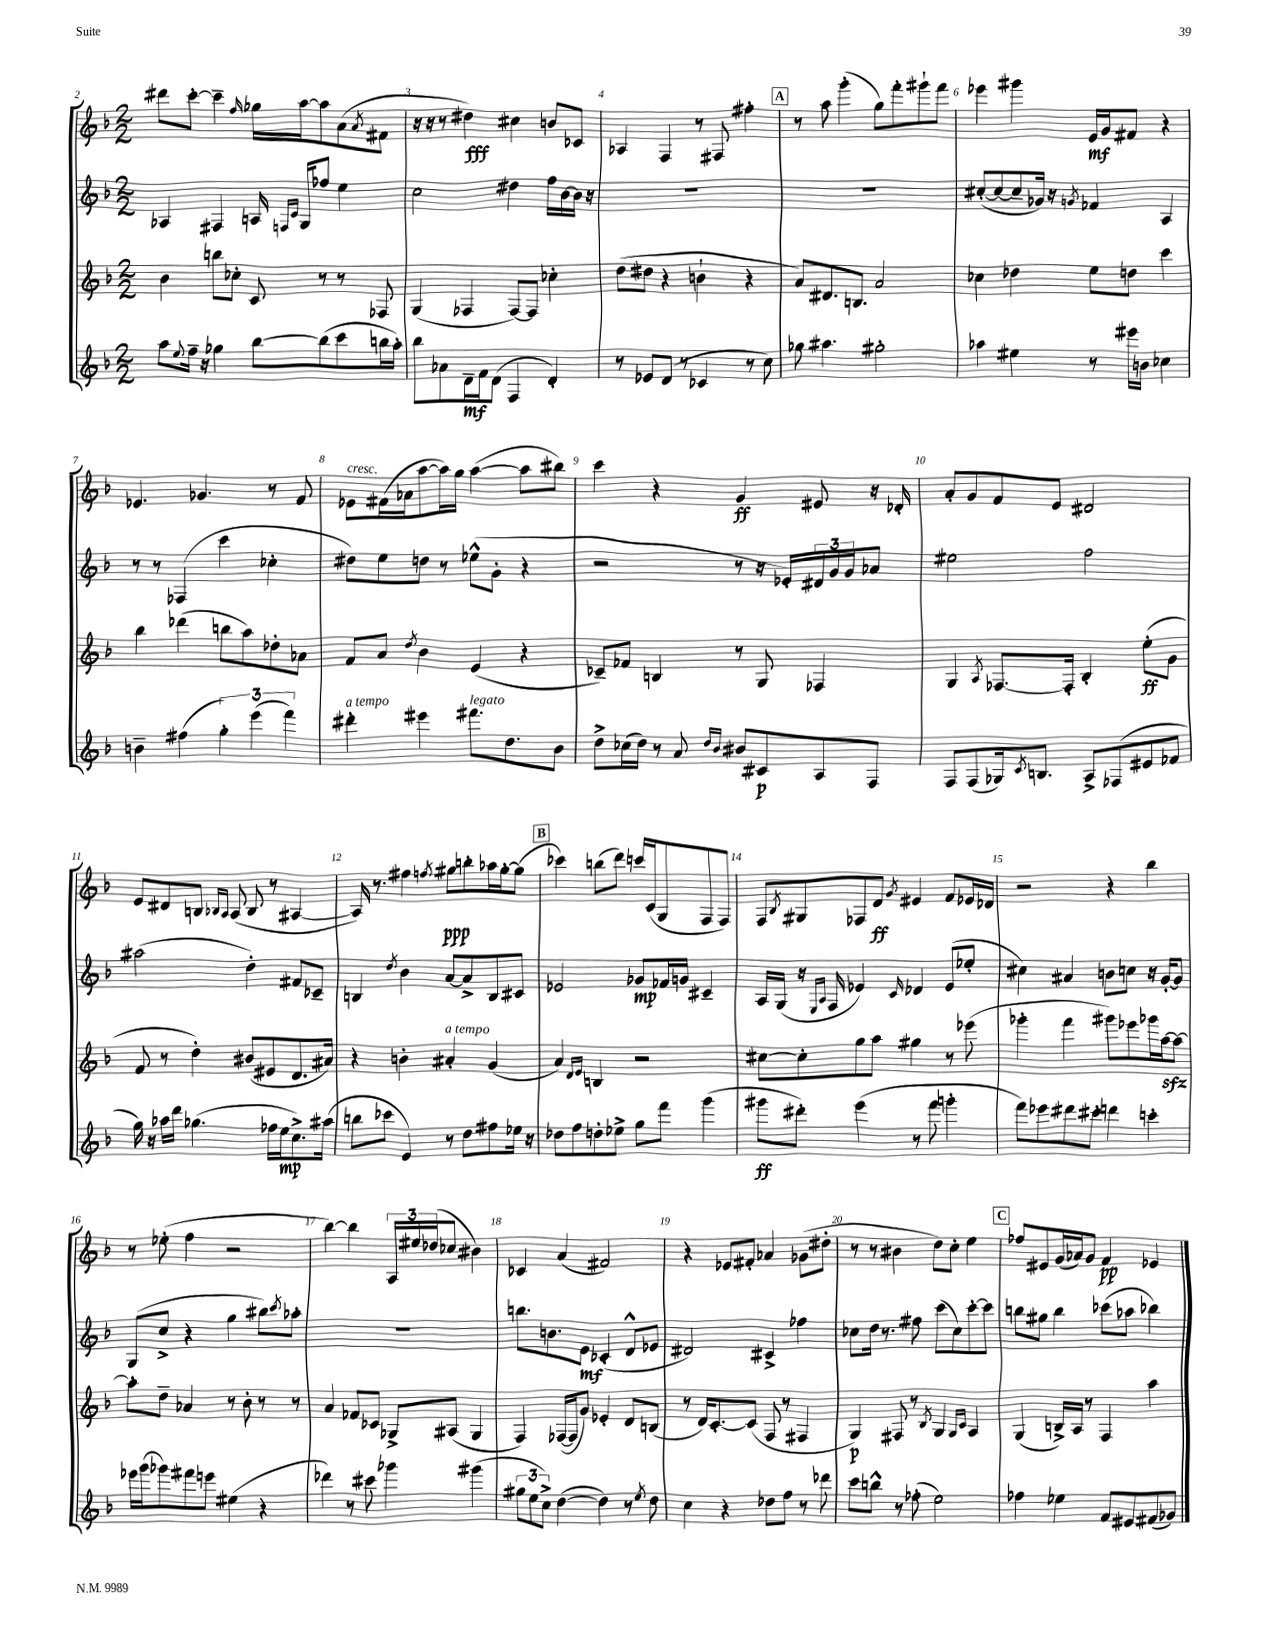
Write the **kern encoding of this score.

**kern	**kern	**kern	**kern
*staff4	*staff3	*staff2	*staff1
*clefG2	*clefG2	*clefG2	*clefG2
*k[b-]	*k[b-]	*k[b-]	*k[b-]
*M2/2	*M2/2	*M2/2	*M2/2
8aa	4b-	4A-	8ddd#
8qqee	.	.	.
16ff~	.	.	[8ccc'
16r	.	.	.
4gg-	8bb	4F#	4ccc~]
.	8cc-'	.	.
.	.	.	16qqff
[8bb-	8c	16A	16gg-
.	.	16qqF	.
.	.	16qqc	.
.	.	16G	[16aa
(8bb-]	8r	8ff-	8aa]
8ccc	8r	4ee	(8a
.	.	.	8qa
16bb	8F-	.	8f#
16aa')	.	.	.
=	=	=	=
8bb-	(4G	2cc	16r
.	.	.	16r
8a-	.	.	8r
16d~	4F-	.	4dd#)
16f	.	.	.
(8d	.	.	.
4F	[8F-)	4dd#	4cc#
.	8F-]	.	.
4d')	4cc-'	16ff	8b
.	.	[16b-	.
.	.	16b-]	8c-
.	.	16r	.
=	=	=	=
8r	(8dd	1r	4A-
8e-	8dd#	.	.
(8d	4r	.	4F
8r	.	.	.
4c-	4b`	.	8r
.	.	.	8F#
8r	4r	.	4ff#'
8cc)	.	.	.
=	=	=	=
8gg-	8a)	1r	8r
4.aa#	8.d#	.	8aa
.	.	.	(4ggg'
.	8.B	.	.
2gg#'	2a	.	8gg)
.	.	.	8fff'
.	.	.	8ggg#`
.	.	.	8fff
=	=	=	=
4aa-	4cc-	([8cc#'	4eee-
.	.	8cc#_	.
4ee#	4dd-	8cc#~]	4ggg#
.	.	16g-)	.
.	.	16r	.
.	.	8qg	.
8r	8ee	4f-	16e
.	.	.	16g
16eee#	8dd	.	8f#
16b	.	.	.
4cc-	4ccc	4A	4r
=	=	=	=
4b~	4bb-	8r	4.e-
.	.	8r	.
(4ff#	(4ddd-	(4F-	.
.	.	.	4.g-
6gg')	8bb	4ccc	.
.	8aa)	.	.
(6eee	.	.	.
.	8dd-'	4cc-'	8r
6fff)	.	.	.
.	8a-	.	8f
=	=	=	=
4ddd#'	8f	8dd#)	8e-
.	8a	8ee	(16f#
.	.	.	16a-
.	8qdd	.	.
4eee#	4b-	8dd	[8aa
.	.	8r	16aa])
.	.	.	16gg
8.fff#	(4e	(8ee-^^	([4aa
.	.	8g'	.
8.dd	.	.	.
.	4r	4r	8aa]
8b-	.	.	8bb#)
=	=	=	=
8dd^	8c-~)	2r	4ccc
(16cc-	8f-	.	.
16dd)	.	.	.
8r	4B	.	4r
8a	.	.	.
16qqdd	.	.	.
16qqb-	.	.	.
8b#	8r	8r	4g
8c#	8G	16r	.
.	.	16e-')	.
8A	4F-	24d#	8e#
.	.	24g	.
.	.	24g	.
8F	.	8a-	16r
.	.	.	16d-'
=	=	=	=
8F	4G	2ee#	8a'
(8F	.	.	8g
.	8qA	.	.
16G-)	[8.F-	.	8f
8qc	.	.	.
8.B	.	.	.
.	.	.	8e
.	16F-']	.	.
8A^	4B-'	2ff	2d#
(8F-	.	.	.
8e#	(8ee'	.	.
8f-	8g	.	.
=	=	=	=
16gg)	8f	(2aa#	8e
16r	.	.	.
16aa-	8r	.	8d#
16ddd	.	.	.
(4.gg-	4dd')	.	8B
.	.	.	16qqB-
.	.	.	16qqA
.	.	.	(8A
.	(8b#	4dd')	8B-
16ff-	8e#	.	8r
16ee	.	.	.
8.cc^)	8.d	8f#	[4A#
.	.	8c-~	.
(16aa#	16a#)	.	.
=	=	=	=
8bb	4r	4B	16A#])
.	.	.	8.r
8ccc-	.	.	.
.	.	8qdd	.
4e)	4b'	4b-	4ff#
.	.	.	8qff
8r	4a#'	[8a	8gg#
8dd	.	8a^]	8bb'
8ff#	(4g	8B	16aa-
.	.	.	[16gg#'
16ee-	.	8c#	(8gg#]
16r	.	.	.
=	=	=	=
8dd-	4a)	2e-	4ccc-)
8ff	.	.	.
.	16qqd	.	.
.	16qqe	.	.
8dd'	4B	.	(8bb
8ee-^	.	.	8ddd)
8gg	2r	8g-	16ccc
.	.	.	(16c
8fff	.	16f-	8G
.	.	16g	.
(4ggg	.	4c#~	8F
.	.	.	8F)
=	=	=	=
8ggg#	[8cc#	16A	8F
.	.	(16G	.
.	.	.	8qB-
8ddd#')	8cc#']	16r	8G#
.	.	16qqE	.
.	.	16qqA	.
.	.	16F	.
(4eee	8gg	4e-)	8F-
.	8aa	.	8d
.	.	16qqc	8qg
8r	4gg#	4d-	4e#
8fff	.	.	.
4ggg'	8r	(8e-	8f
.	(8eee-	8ee-'	16e-
.	.	.	16d-
=	=	=	=
8fff)	4ggg-'	4cc#)	2r
8eee-	.	.	.
8ddd#	4fff	4a#	.
8ccc#'	.	.	.
4ddd	8ggg#)	8b	4r
.	8eee-	8cc	.
4ccc'	16ggg-	16r	4bb-
.	[16aa	[16g'	.
.	8aa_	8g]	.
=	=	=	=
16eee-	8aa']	(8G	8r
(16ggg	.	.	.
8ggg-)	8dd~	8cc^	(8ee-'
8fff#	4a-	4r	4ff
8eee	.	.	.
(4ee#	8r	4gg	2r
.	8b-'	.	.
4r	8r	8bb#)	.
.	.	8qccc	.
.	8r	8aa-'	.
=	=	=	=
4ddd-)	4a	1r	[4bb-)
8r	8f-	.	4bb-]
8ccc#	8c-	.	.
4ggg-	8G-^	.	24A
.	.	.	24ee#
.	.	.	(24dd-
.	(8A#	.	8cc-
(4ggg#	4G-	.	4b#)
=	=	=	=
12gg#	4F)	8.bb	4c-
12ee	.	.	.
12cc^)	.	.	.
.	.	8.b	.
([4dd	([16F-	.	(4a
.	16F-]	.	.
.	8g)	8e	.
4dd])	4e-'	(4c-'	2f#)
8r	8d	8d^^	.
8qee	.	.	.
8dd	(8B	8e-	.
=	=	=	=
4cc	8r	2d#)	4r
.	16d)	.	.
.	[8.c'	.	.
4r	.	.	8e-
.	(8c]	.	8f#'
8dd-	8F	4c#^	4a-
8ff	8r	.	.
8r	4F#	4ff-	(8g-
8ddd-	.	.	8dd#'
=	=	=	=
8ccc	4G)	8cc-	8r
8bb^^	.	16dd	8r
.	.	8.r	.
8r	8F#	.	4b#
(8ff-'	8r	8ff#	.
.	8qB-	.	.
2ee)	4G	(8ccc	8dd)
.	.	8cc-)	8cc'
.	16qqG	.	.
.	16qqc	.	.
.	4A	[8ccc'	4ee
.	.	8ccc]	.
=	=	=	=
4ff-	(4G	8bb	8ff-
.	.	8gg#	8e#
4ee-	16B^)	4bb	(16g
.	16A	.	16a-)
.	8r	.	8g
8f	4F	(8ccc-	4f
8e#	.	8aa-	.
(8f#	4aa	4bb-)	4e-
8g-)	.	.	.
==	==	==	==
*-	*-	*-	*-
